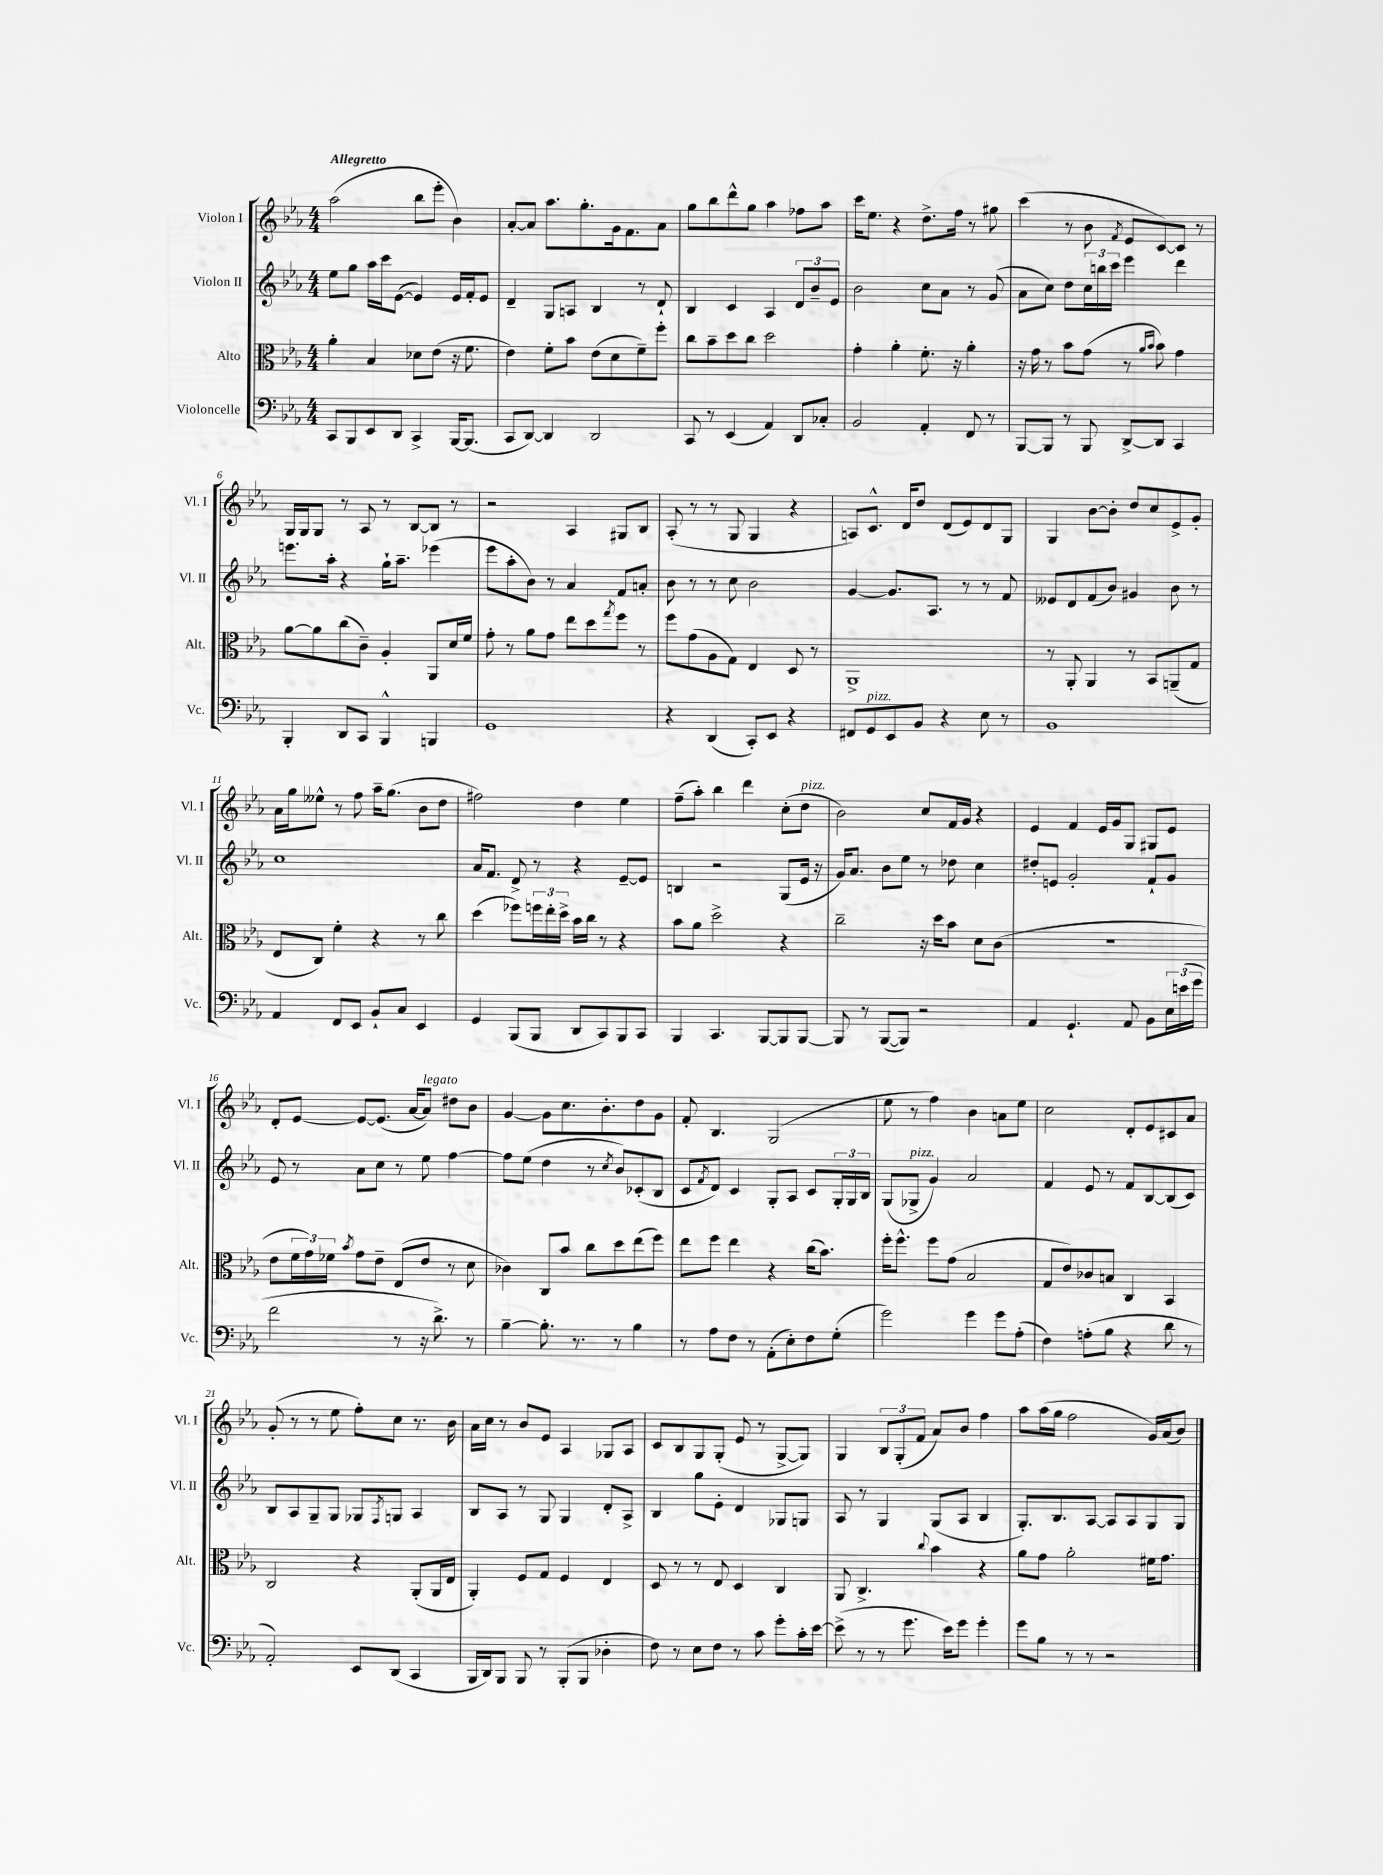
<<
\new StaffGroup <<
\new Staff = "s0" \with { instrumentName = "Violon I" shortInstrumentName = "Vl. I" } {
    \clef treble \key ees \major \numericTimeSignature \time 4/4 \tempo "Allegretto"
    aes''2( bes''8 ees'''8-. bes'4) |
    aes'8~-. aes'8 aes''8. g''8.-. g'16 f'8. aes'8 |
    g''8 bes''8 d'''8-^ g''8 aes''4 fes''8 aes''8 |
    c'''16 ees''8. r4 d''8.-> f''16 r8 gis''8 |
    c'''4( r8 bes'8 \acciaccatura { f'8 } ees'8 c'8~) c'8 r8 |
    g16 g16 g8 r8 aes8 r8 bes8~ bes8 r8 |
    r2 aes4 gis8 bes8 |
    aes8-.( r8 r8 g8 g4 r4 |
    a8) c'8.-^ d'16 d''8 d'8( ees'8) d'8 g8 |
    g4 bes'8~ bes'8-. d''8 c''8 ees'8-> g'8-. |
    aes'16 g''16 eeses''8-^ r8 f''8 aes''16-- g''8.( bes'8 d''8 |
    fis''2) d''4 ees''4 |
    f''8--( aes''8-.) bes''4 d'''4 c''8-.( d''8^\markup { \italic "pizz." } |
    bes'2) c''8 f'16 g'16 r4 |
    ees'4 f'4 ees'16 g'16 g8 gis8 ees'8 |
    d'8-. ees'8~ ees'8~ ees'8.( aes'16~ aes'8^\markup { \italic "legato" }) dis''8 bes'8 |
    g'4~ g'8 c''8. bes'8.-. d''8 g'8 |
    f'8-. bes4. g2( |
    ees''8 r8 f''4) bes'4 a'8 ees''8 |
    c''2 d'8-. ees'8 cis'8 aes'8 |
    g'8-.( r8 r8 ees''8 f''8-.) c''8 r8. bes'16 |
    aes'16 c''16 r8 bes'8 ees'8 aes4 ges8 aes8 |
    c'8 bes8 g8 g8-.( ees'8 r8 g8~-> g8) |
    g4 \tuplet 3/2 { bes8 g8-.( f'8 } aes'8) bes'8 f''4 |
    aes''8 aes''16( g''16 f''2 g'16) aes'16( bes'8) \bar "|." |
}
\new Staff = "s1" \with { instrumentName = "Violon II" shortInstrumentName = "Vl. II" } {
    \clef treble \key ees \major \numericTimeSignature \time 4/4
    ees''8 g''8 aes''16 c'''16 ees'8~( ees'4) ees'16 f'16-. ees'8 |
    d'4-- g8 a8 bes4 r8 d'8-! |
    bes4 c'4 aes4 \tuplet 3/2 { d'8 bes'8-- ees'8 } |
    bes'2 c''8 aes'8 r8 g'8( |
    aes'8 c''8) d''8 \tuplet 3/2 { c''16 b''16 c'''16 } ees'''4 d'''4 |
    e'''8. aes''16-. r4 g''16-! aes''8.-- ees'''4( |
    ees'''8 aes''8-. bes'8) r8 aes'4 f'8 a'8-. |
    bes'8 r8 r8 c''8 bes'2 |
    g'4~ g'8. aes8. r8 r8 f'8 |
    eeses'8 d'8 f'8( bes'8) gis'4 bes'8 r8 |
    c''1 |
    aes'16 f'8. d'8-> r8 r4 ees'8~-- ees'8 |
    b4 r2 g8( ees'16 r16 |
    g'16) aes'8. bes'8 ees''8 r8 des''8 c''4 |
    dis''8-. e'8 g'2-. f'8-! g'8 |
    ees'8 r8 aes'8 c''8 r8 ees''8 f''4~ |
    f''8 ees''8( d''4 r8 \acciaccatura { c''8 } bes'8) ces'8-.( bes8 |
    c'8 \acciaccatura { f'8 } d'8) c'4 g8-. aes8 c'8 \tuplet 3/2 { g16-. g16 bes16 } |
    g8( ges8->^\markup { \italic "pizz." } g'4) aes'2 |
    f'4 ees'8 r8 f'8 bes8~ bes8( c'8) |
    bes8 aes8 g8-- g8 ges8 \acciaccatura { f8 } g8 aes4 |
    bes8 aes8 r8 g8 g4 d'8-. aes8-> |
    bes4 g''8 ees'8-. d'4 ges8 g8 |
    aes8 r8 g4 g8( aes8 bes4 |
    g8.-.) bes8. aes8~ aes8 aes8 g8 g8 \bar "|." |
}
\new Staff = "s2" \with { instrumentName = "Alto" shortInstrumentName = "Alt." } {
    \clef alto \key ees \major \numericTimeSignature \time 4/4
    aes'4-. bes4 des'8 ees'8( r16 f'8. |
    ees'4) f'8-. bes'8 ees'8( d'8 f'8--) f''8-. |
    c''8 bes'8-- d''8 c''8 d''2 |
    g'4-. aes'4-. f'8.-. r16 aes'4-. |
    r16 g'16 r8 bes'8 g'8( r8 \grace { aes'16 bes'16 } bes'8) g'4 |
    aes'8~ aes'8 c''8( c'8--) aes4-. aes,8 d'16 f'16 |
    g'8-. r8 aes'8 g'8 ees''8 d''8 \acciaccatura { g''8 } f''8 r8 |
    f''8 g'8( aes8 g8) ees4 d8 r8 |
    aes,1-> |
    r8 aes,8-. aes,4 r8 bes,8 a,8--( g8 |
    ees8 c8) f'4-. r4 r8 c''8 |
    d''4( fes''8) \tuplet 3/2 { f''16 ees''16-. d''16-> } bes'16 c''16 r8 r4 |
    bes'8 aes'8 d''2-> r4 |
    c''2-- r16 d''16 bes'8 d'8 c'8( |
    R1 |
    ees'8 \tuplet 3/2 { f'16 g'16) fes'16 } \acciaccatura { bes'8 } g'8 ees'8-- ees8( ees'8 r8 d'8 |
    ces'4) c8 bes'8 c''8 d''8 ees''8( f''8) |
    ees''8 f''8 ees''4 r4 c''16( bes'8.) |
    f''16-. f''8.-^ f''8 g'8( bes2 |
    g8 ees'8) ces'8 b8 c4 bes,4 |
    c2 r4 aes,8-.( aes,16 ees16 |
    aes,4-.) f8 g8 f4 ees4 |
    d8 r8 r8 ees8 d4 c4 |
    aes,8 c4.-> \appoggiatura { c''8 } bes'4 r4 |
    aes'8 g'8 aes'2-. fis'16 g'8. \bar "|." |
}
\new Staff = "s3" \with { instrumentName = "Violoncelle" shortInstrumentName = "Vc." } {
    \clef bass \key ees \major \numericTimeSignature \time 4/4
    c,8 bes,,8 ees,8 d,8 c,4-> bes,,16~ bes,,8.( |
    c,8 d,8~) d,4 d,2 |
    c,8 r8 ees,4( aes,4) d,8 ces8-. |
    bes,2 aes,4-. f,8 r8 |
    bes,,8~ bes,,8 r8 bes,,8 d,8~-> d,8 c,4 |
    bes,,4-. d,8 c,8 bes,,4-^ b,,4 |
    g,1 |
    r4 d,4( c,8-.) ees,8 r4 |
    fis,8 g,8^\markup { \italic "pizz." } ees,8 bes,8 r4 ees8 r8 |
    bes,1 |
    aes,4 f,8 ees,8 bes,8-! c8 ees,4 |
    g,4 bes,,8( bes,,8 d,8 c,8) bes,,8 c,8 |
    bes,,4 c,4. bes,,8~ bes,,8 bes,,8~ |
    bes,,8 r8 bes,,8~( bes,,8) r2 |
    aes,4 g,4.-! aes,8 bes,8 \tuplet 3/2 { ees16 e'16( g'16 } |
    f'2 r8 r16 d'8.->) r8 |
    bes4~-- bes8.-. r8. r8 bes4 |
    r8 aes8 f8 r8 aes,8-.( ees8-.) f8 g8-.( |
    g'2) g'4 g'8 aes8-.( |
    f4) a8-.( bes8 r4 d'8 r8 |
    aes,2-.) ees,8 d,8( c,4 |
    bes,,16 d,16) bes,,8 bes,,8 r8 bes,,8-.( bes,,8 des4-. |
    f8) r8 ees8 f8 r8 c'8 g'8-. c'16-. ees'16~ |
    ees'8->( r8 r8 g'8. ees'16) g'8 g'4-. |
    g'8 bes8 r8 r8 r2 \bar "|." |
}
>>
>>
